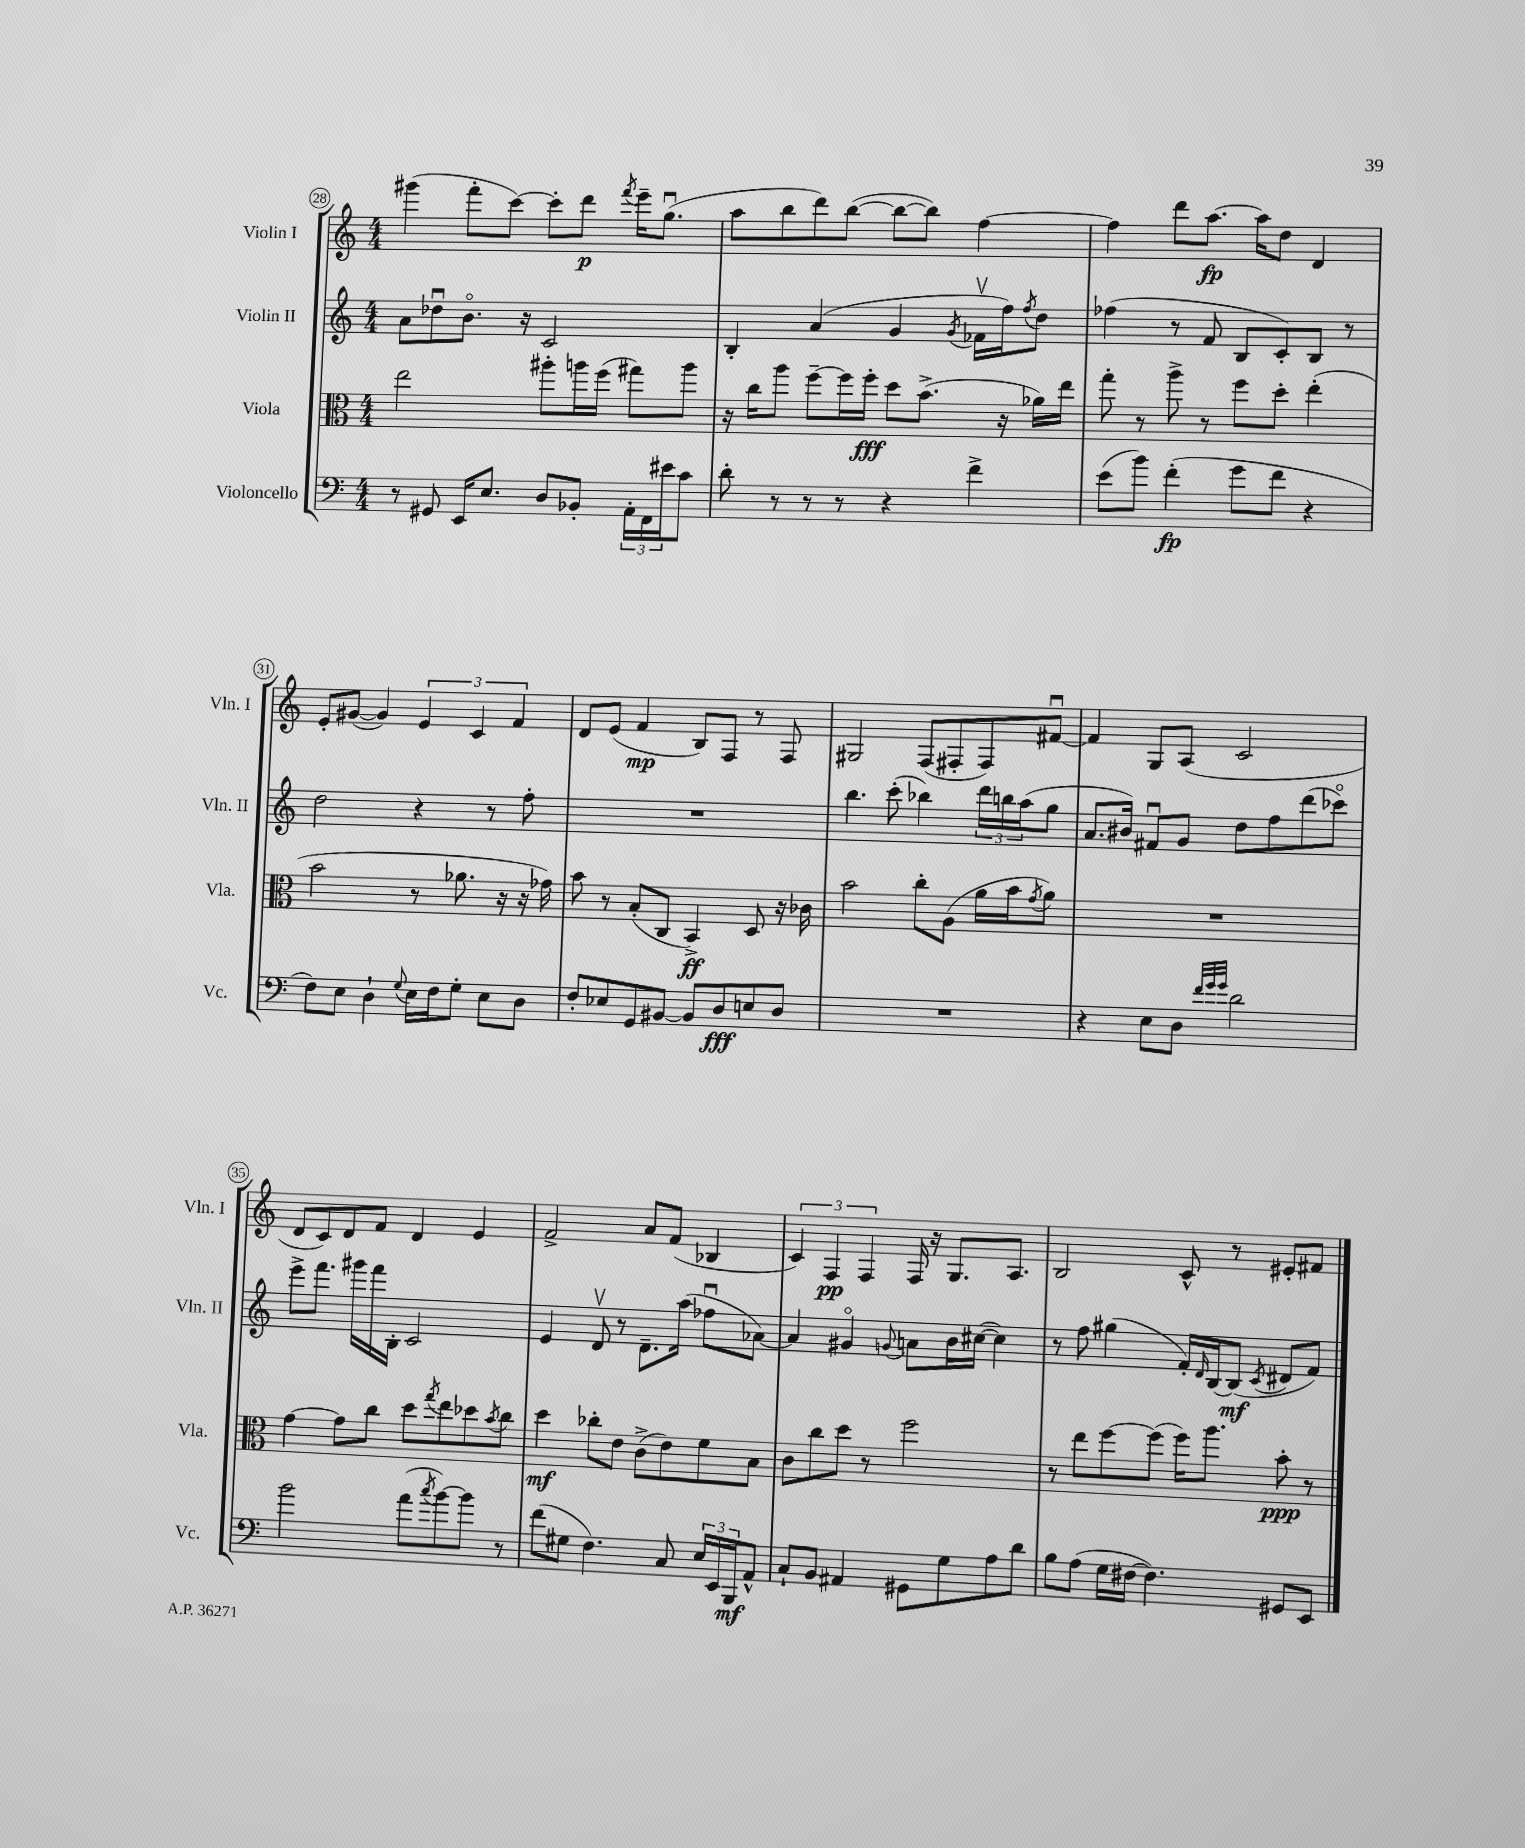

**kern	**kern	**kern	**kern
*staff4	*staff3	*staff2	*staff1
*clefF4	*clefC3	*clefG2	*clefG2
*k[]	*k[]	*k[]	*k[]
*M4/4	*M4/4	*M4/4	*M4/4
8r	2ee	8a	(4ggg#
8GG#	.	8dd-u	.
16EE	.	8.bo	8fff'
8.E	.	.	.
.	.	.	[8ccc)
.	.	16r	.
8D	8aa#'	2c	8ccc']
8BB-'	16aa	.	8ddd
.	(16ff	.	.
.	.	.	8qfff
24AA'	8gg#)	.	16eee~
24FF	.	.	.
.	.	.	(8.ggu
24e#	.	.	.
8c	8aa	.	.
=	=	=	=
8d'	16r	4B'	8aa
.	16cc	.	.
8r	8aa	.	8bb
8r	[8ff~	(4a	8ddd)
8r	16ff]	.	([8bb
.	16ff'	.	.
4r	8dd	4g	8bb_
.	(8.b^	.	8bb])
.	.	8qg	.
4f^	.	16f-v	[4ff
.	16r	16ff)	.
.	.	8qff	.
.	16a-)	8dd	.
.	16ee	.	.
=	=	=	=
(8e	8gg'	(4ff-	4ff]
8b)	8r	.	.
(4f'	8aa^	8r	8ddd
.	8r	8f	[8.aa
8g	8ff	8B	.
.	.	.	16aa]
8f	8dd'	8c')	8dd
4r	(4ee'	8B	4d
.	.	8r	.
=	=	=	=
8F)	2b	2dd	8e'
8E	.	.	([8g#
4D`	.	.	4g#])
8qqG	.	.	.
16E	8r	4r	6e
16F	.	.	.
8G'	8.a-	.	.
.	.	.	6c
8E	.	8r	.
.	16r	.	.
.	.	.	6f
8D	16r	8ff'	.
.	16g-)	.	.
=	=	=	=
8F'	8b	1r	8d
8E-	8r	.	(8e
8GG	(8B'	.	4f
[8BB#	8C	.	.
8BB#]	4BB^)	.	8B)
8D	.	.	8F
8E	8D	.	8r
8D	16r	.	8F
.	16c-	.	.
=	=	=	=
1r	2b	4.bb	2G#
.	.	(8ccc'	.
.	8cc'	4bb-)	(8F
.	(8A	.	8F#'
.	16a	24ddd	8F#)
.	.	24bb	.
.	16b	.	.
.	.	(24aa	.
.	8qg	.	.
.	8a)	8gg	[8f#u
=	=	=	=
4r	1r	8.a	4f#]
.	.	16b#)	.
8E	.	8f#u	8G
8D	.	8g	(8A
32qqf	.	.	.
32qqg	.	.	.
32qqg	.	.	.
2d	.	8dd	2c
.	.	8ff	.
.	.	(8ddd	.
.	.	8ccc-o)	.
=	=	=	=
2b	[4g	8eee^	8d
.	.	8.fff	8c)
.	8g]	.	8d
.	.	16ggg#	.
.	8cc	16fff	8f
.	.	16B'	.
(8a	8dd	2c	4d
8qcc	8qgg	.	.
[8b)	8ee	.	.
8b]	8dd-	.	4e
.	8qb	.	.
8r	8cc	.	.
=	=	=	=
(8f	4dd	4e	2f^
8G#	.	.	.
4.F)	8cc-'	8dv	.
.	8e	8r	.
.	(8c^	8.d~	8a
8C	8e)	.	(8f
.	.	(16aa	.
24E	8f	8ff-u	4B-
24EE	.	.	.
24BBB	.	.	.
8AA^^	8B	[8a-)	.
=	=	=	=
8C`	8c	4a-]	6c)
8BB	8cc	.	.
.	.	.	6F
4AA#	8dd	4g#o	.
.	.	.	6F
.	8r	.	.
.	.	8qqg	.
8GG#	2ff	8a	16F
.	.	.	16r
8G	.	16b	8.G
.	.	([16cc#	.
8A	.	4cc#])	.
.	.	.	8.A
8d	.	.	.
=	=	=	=
8B	8r	8r	2B
(8A	8ee	8ff	.
16G	[8ff	(4gg#	.
[16F#	.	.	.
4.F#])	(8ff]	.	.
.	16ff)	16f')	8c^^
.	.	16qqd	.
.	8.aa	[16B	.
.	.	(8B]	8r
.	.	8qc	.
8GG#	8b'	8d#	8e#'
8EE	8r	8f)	8f#
==	==	==	==
*-	*-	*-	*-
